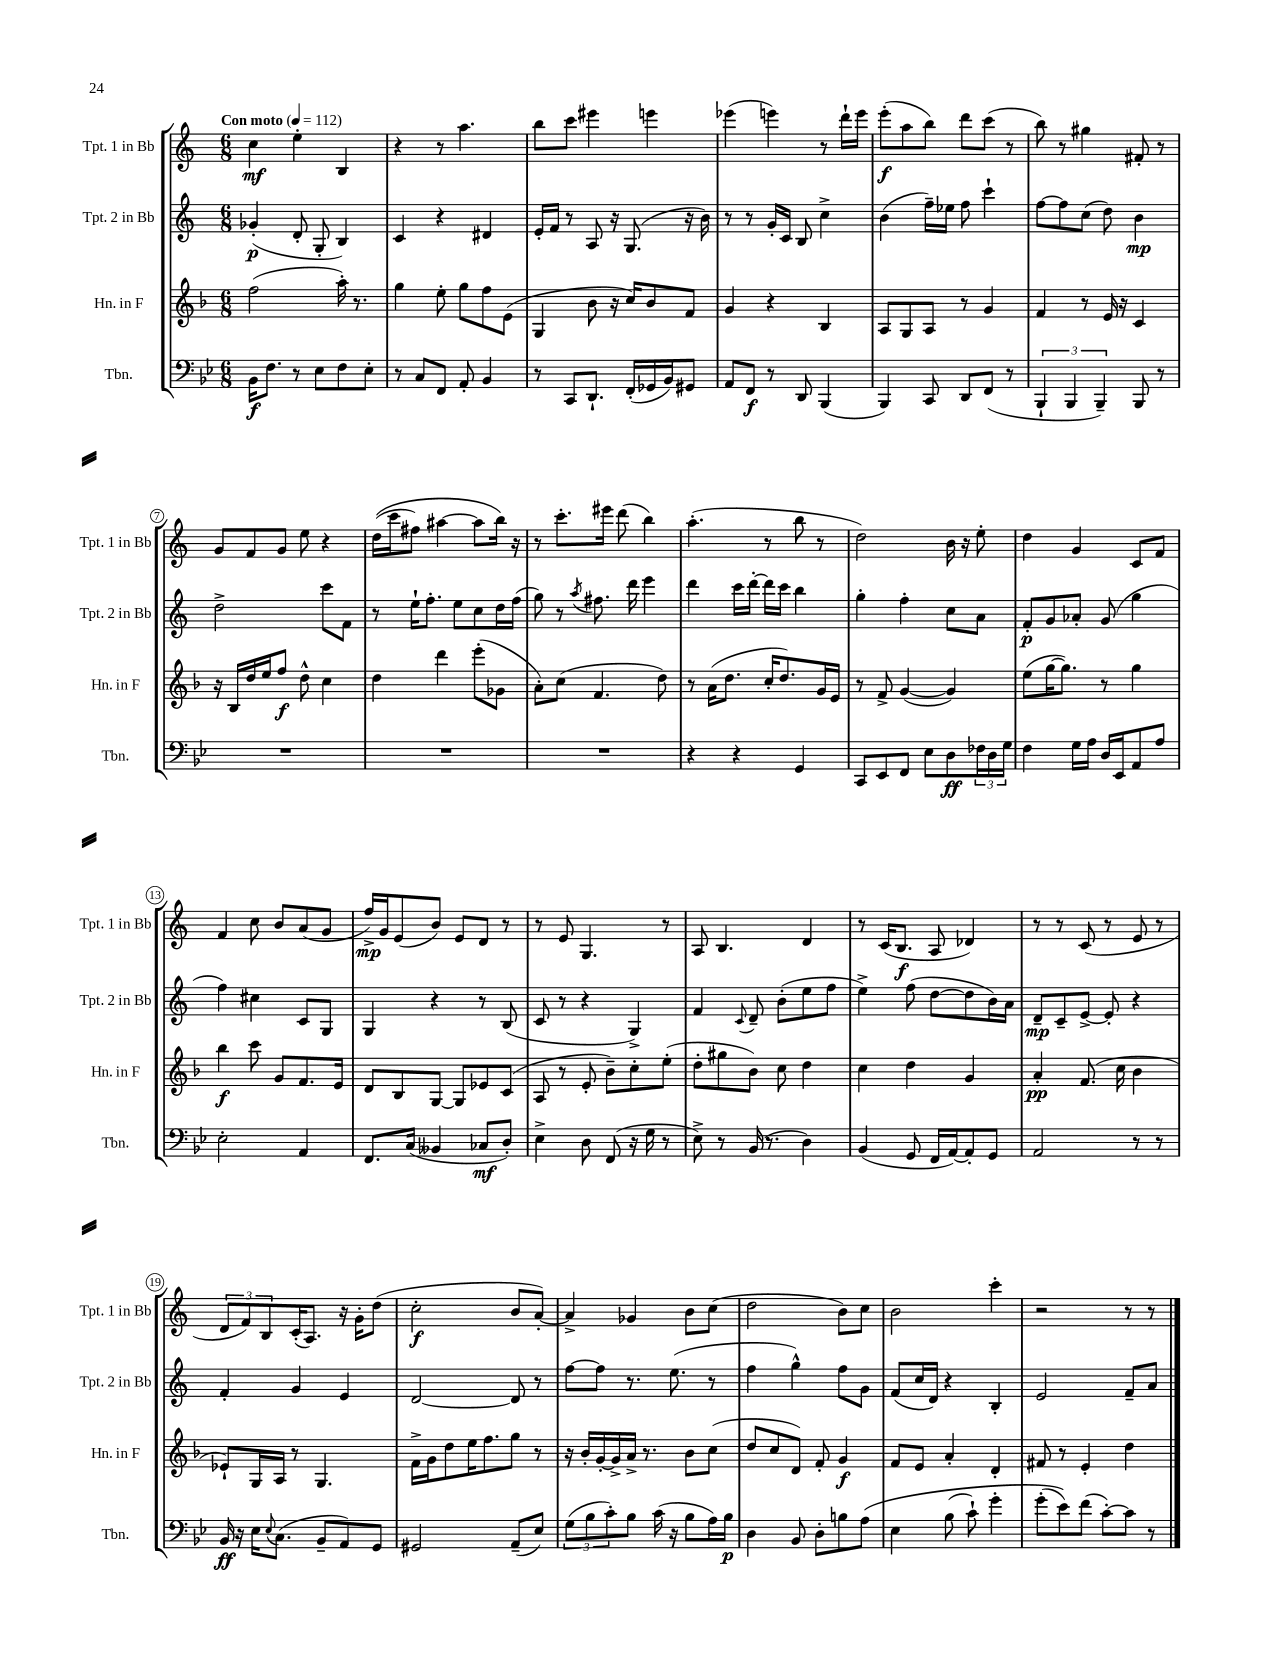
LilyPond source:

<<
\new StaffGroup <<
\new Staff = "s0" \with { instrumentName = "Tpt. 1 in Bb" shortInstrumentName = "Tpt. 1 in Bb" } {
    \clef treble \key c \major \numericTimeSignature \time 6/8 \tempo "Con moto" 4 = 112
    c''4\mf e''4-. b4 |
    r4 r8 a''4. |
    b''8 c'''8 eis'''4 e'''4 |
    ees'''4( e'''4) r8 d'''16-! e'''16 |
    e'''8-.\f( a''8 b''8) d'''8 c'''8( r8 |
    b''8) r8 gis''4 fis'8-. r8 |
    g'8 f'8 g'8 e''8 r4 |
    d''16(\( c'''16 fis''8) ais''4~ ais''8 b''16\) r16 |
    r8 c'''8.-. eis'''16 d'''8( b''4) |
    a''4.-.( r8 b''8 r8 |
    d''2) b'16 r16 e''8-. |
    d''4 g'4 c'8 f'8 |
    f'4 c''8 b'8 a'8( g'8 |
    f''16->\mp) g'16 e'8( b'8) e'8 d'8 r8 |
    r8 e'8 g4. r8 |
    a8 b4. d'4 |
    r8 c'16( b8.\f a8 des'4) |
    r8 r8 c'8( r8 e'8 r8 |
    \tuplet 3/2 { d'8 f'8) b8 } c'16-.( a8.) r16 g'16-. d''8( |
    c''2-.\f b'8 a'8~-.) |
    a'4-> ges'4 b'8 c''8( |
    d''2 b'8) c''8 |
    b'2 c'''4-. |
    r2 r8 r8 \bar "|." |
}
\new Staff = "s1" \with { instrumentName = "Tpt. 2 in Bb" shortInstrumentName = "Tpt. 2 in Bb" } {
    \clef treble \key c \major \numericTimeSignature \time 6/8
    ges'4-.\p( d'8-. g8-. b4) |
    c'4 r4 dis'4 |
    e'16-. f'16 r8 a8 r16 g8.( r16 b'16) |
    r8 r8 g'16-. c'16 b8 c''4-> |
    b'4( f''16--) ees''16 f''8 c'''4-! |
    f''8~ f''8 c''8( d''8) b'4\mp |
    d''2-> c'''8 f'8 |
    r8 e''16-! f''8.-. e''8 c''8 d''16 f''16( |
    g''8) r8 \acciaccatura { a''8 } fis''8. d'''16 e'''4 |
    d'''4 c'''16 d'''16~-. d'''16 c'''16 b''4 |
    g''4-. f''4-. c''8 a'8 |
    f'8-.\p g'8 aes'8-. g'8( g''4 |
    f''4) cis''4 c'8 g8 |
    g4 r4 r8 b8( |
    c'8 r8 r4 g4->) |
    f'4 \appoggiatura { c'8 } d'8-- b'8-.( e''8 f''8 |
    e''4->) f''8( d''8~ d''8 b'16) a'16 |
    d'8--\mp c'8-- e'8~-> e'8-. r4 |
    f'4-. g'4 e'4 |
    d'2~ d'8 r8 |
    f''8~ f''8 r8. e''8.( r8 |
    f''4 g''4-^) f''8 g'8 |
    f'8( c''16 d'16) r4 b4-. |
    e'2 f'8-- a'8 \bar "|." |
}
\new Staff = "s2" \with { instrumentName = "Hn. in F" shortInstrumentName = "Hn. in F" } {
    \clef treble \key f \major \numericTimeSignature \time 6/8
    f''2( a''16-.) r8. |
    g''4 e''8-. g''8 f''8 e'8( |
    g4 bes'8 r16 c''16) bes'8 f'8 |
    g'4 r4 bes4 |
    a8 g8 a8 r8 g'4 |
    f'4 r8 e'16 r16 c'4 |
    r16 bes16 d''16 e''16 f''8\f d''8-^ c''4 |
    d''4 d'''4 e'''8-.( ges'8 |
    a'8-.) c''8( f'4. d''8) |
    r8 a'16( d''8. c''16-. d''8.) g'16 e'16 |
    r8 f'8-> g'4~( g'4) |
    e''8( g''16~ g''8.) r8 g''4 |
    bes''4\f c'''8 g'8 f'8. e'16 |
    d'8 bes8 g8~ g8 ees'8 c'8( |
    a8 r8 e'8-. bes'8--) c''8-. e''8-.( |
    d''8-. gis''8 bes'8) c''8 d''4 |
    c''4 d''4 g'4 |
    a'4-.\pp f'8.( c''16 bes'4 |
    ees'8-!) g16 a16 r8 g4. |
    f'16-> g'16 d''8 e''16 f''8. g''8 r8 |
    r16 bes'16-. g'16~-. g'16-> a'16-> r8. bes'8 c''8( |
    d''8 c''8 d'8) f'8-. g'4\f |
    f'8 e'8 a'4-. d'4-. |
    fis'8 r8 e'4-. d''4 \bar "|." |
}
\new Staff = "s3" \with { instrumentName = "Tbn." shortInstrumentName = "Tbn." } {
    \clef bass \key bes \major \numericTimeSignature \time 6/8
    bes,16\f f8. r8 ees8 f8 ees8-. |
    r8 c8 f,8 a,8-. bes,4 |
    r8 c,8 d,8.-! f,16-.( ges,16 bes,16) gis,8 |
    a,8 f,8\f r8 d,8 bes,,4( |
    bes,,4) c,8 d,8 f,8( r8 |
    \tuplet 3/2 { bes,,4-! bes,,4 bes,,4--) } bes,,8 r8 |
    R2. |
    R2. |
    R2. |
    r4 r4 g,4 |
    c,8 ees,8 f,8 ees8 d8\ff \tuplet 3/2 { fes16 d16 g16 } |
    f4 g16 a16 d16 ees,16 a,8 a8 |
    ees2-. a,4 |
    f,8. c16( beses,4 ces8\mf d8-.) |
    ees4-> d8 f,8( r16 g16 r8 |
    ees8->) r8 bes,16( r8. d4) |
    bes,4( g,8 f,16 a,16~) a,8-. g,8 |
    a,2 r8 r8 |
    bes,16\ff r16 ees16 \appoggiatura { ees8 } c8.( bes,8-- a,8) g,8 |
    gis,2 a,8--( ees8) |
    \tuplet 3/2 { g8( bes8 c'8-.) } bes8 c'16( r16 bes8 a16) bes16\p |
    d4 bes,8 d8-. b8 a8\( |
    ees4 bes8( c'8-!) g'4-. |
    g'8-.( ees'8)\) f'8( c'8~-.) c'8 r8 \bar "|." |
}
>>
>>
\layout { \context { \Score \override BarNumber.stencil = #(make-stencil-circler 0.1 0.3 ly:text-interface::print) } }
